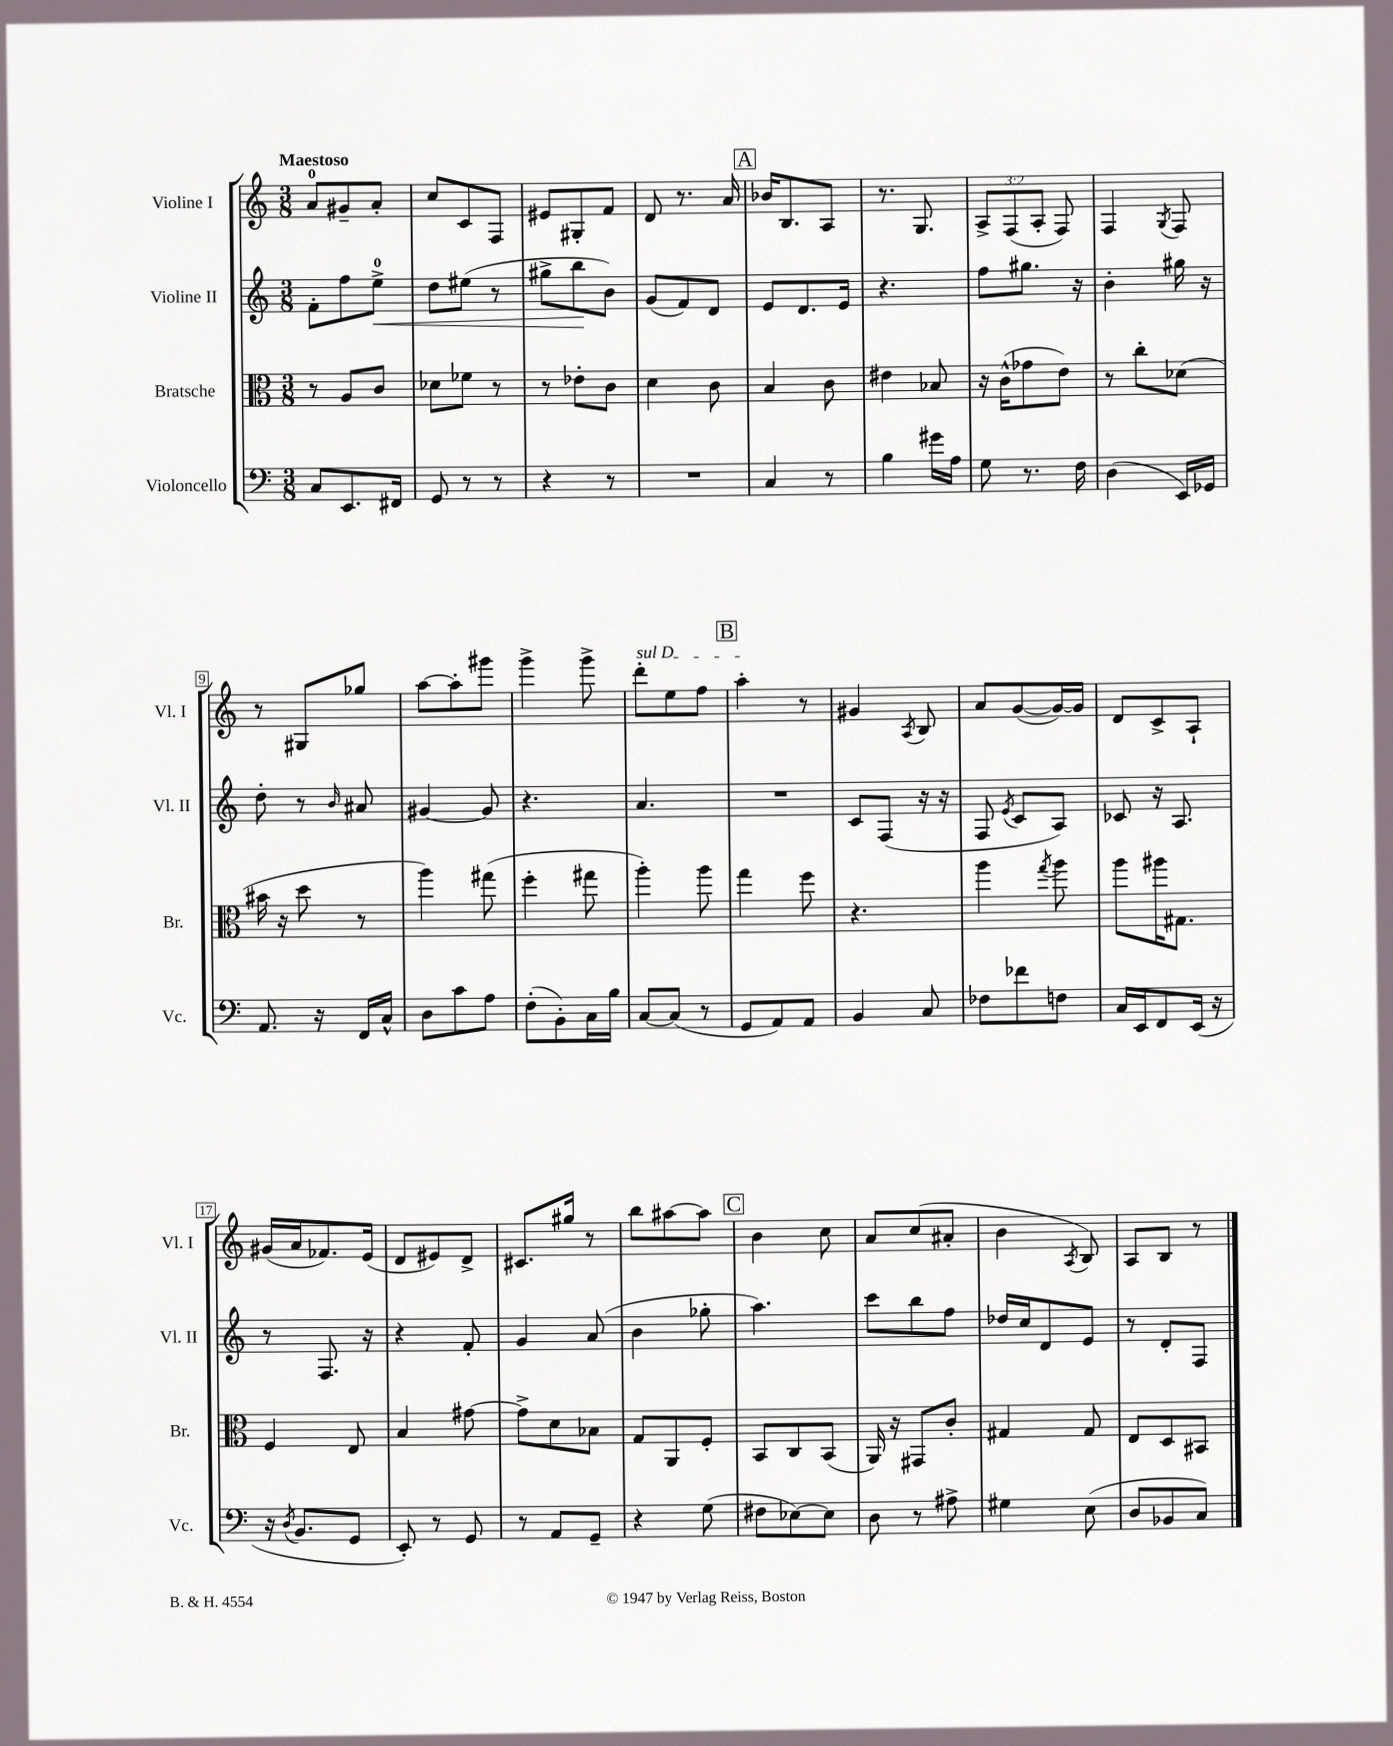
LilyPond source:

<<
\new StaffGroup <<
\new Staff = "s0" \with { instrumentName = "Violine I" shortInstrumentName = "Vl. I" } {
    \clef treble \key c \major \numericTimeSignature \time 3/8 \override Staff.TupletNumber.text = #tuplet-number::calc-fraction-text \tempo "Maestoso"
    \autoBeamOff a'8[-0 gis'8-- a'8]-. |
    c''8[ c'8 f8] |
    eis'8[ gis8-. f'8] |
    d'8 r8. a'16 |
    \mark \markup { \box "A" } bes'16[ b8. a8] |
    r8. g8. |
    \tuplet 3/2 { a8[-> f8( a8]-. } f8) |
    f4 \acciaccatura { g8 } f8 |
    r8 gis8[ ges''8] |
    a''8[~ a''8-. gis'''8] |
    g'''4-> g'''8-> |
    \once \override TextSpanner.bound-details.left.text = \markup { \italic "sul D" } d'''8[-.\startTextSpan e''8 f''8] |
    \mark \markup { \box "B" } a''4-.\stopTextSpan r8 |
    gis'4 \acciaccatura { a8 } b8 |
    a'8[ g'8~( g'16~) g'16] |
    d'8[ c'8-> a8]-! |
    gis'16[( a'16 fes'8.) e'16]( |
    d'8[ eis'8) d'8]-> |
    cis'8.[ gis''16] r8 |
    b''8[ ais''8~ ais''8] |
    \mark \markup { \box "C" } b'4 c''8 |
    a'8[ c''8( ais'8]-. |
    b'4 \acciaccatura { a8 } b8) |
    a8[ b8] r8 \bar "|." |
}
\new Staff = "s1" \with { instrumentName = "Violine II" shortInstrumentName = "Vl. II" } {
    \clef treble \key c \major \numericTimeSignature \time 3/8
    \autoBeamOff f'8[-. f''8 e''8]-0->\< |
    d''8[ eis''8]( r8 |
    gis''8[-> b''8\! b'8]) |
    g'8[( f'8) d'8] |
    \mark \markup { \box "A" } e'8[ d'8. e'16] |
    r4. |
    f''8[ gis''8.] r16 |
    b'4-. gis''16 r16 |
    d''8-. r8 \grace { b'16 } ais'8 |
    gis'4~ gis'8 |
    r4. |
    a'4. |
    \mark \markup { \box "B" } R4. |
    c'8[ f8]( r16 r16 |
    f8 \acciaccatura { e'8 } c'8[ a8]) |
    ces'8 r16 a8. |
    r8 f8. r16 |
    r4 f'8-. |
    g'4 a'8( |
    b'4 ges''8-. |
    \mark \markup { \box "C" } a''4.) |
    c'''8[ b''8 f''8] |
    des''16[ c''16 d'8 e'8] |
    r8 d'8[-. f8] \bar "|." |
}
\new Staff = "s2" \with { instrumentName = "Bratsche" shortInstrumentName = "Br." } {
    \clef alto \key c \major \numericTimeSignature \time 3/8
    \autoBeamOff r8 a8[ c'8] |
    des'8[ fes'8] r8 |
    r8 ees'8[-. c'8] |
    d'4 c'8 |
    \mark \markup { \box "A" } b4 c'8 |
    eis'4 bes8 |
    r16 c'16[-^( ges'8 e'8]) |
    r8 c''8[-. des'8]( |
    bis'16 r16 d''8 r8 |
    a''4) gis''8( |
    f''4-. gis''8 |
    a''4-.) a''8 |
    \mark \markup { \box "B" } g''4 f''8 |
    r4. |
    a''4 \acciaccatura { g''8 } a''8 |
    a''8[ ais''16 gis8.] |
    f4 e8 |
    b4 gis'8~ |
    gis'8[-> d'8 bes8] |
    g8[ a,8 f8]-. |
    \mark \markup { \box "C" } b,8[ c8 b,8]( |
    a,16) r16 gis,8[ c'8]-. |
    gis4 gis8 |
    e8[ d8 bis,8] \bar "|." |
}
\new Staff = "s3" \with { instrumentName = "Violoncello" shortInstrumentName = "Vc." } {
    \clef bass \key c \major \numericTimeSignature \time 3/8
    \autoBeamOff c8[ e,8. fis,16] |
    g,8 r8 r8 |
    r4 r8 |
    R4. |
    \mark \markup { \box "A" } c4 r8 |
    b4 gis'16[ a16] |
    g8 r8. f16 |
    d4( e,16[) ges,16] |
    a,8. r16 f,16[ c16]-^ |
    d8[ c'8 a8] |
    f8[-.( b,8-.) c16 b16] |
    c8[~ c8]( r8 |
    \mark \markup { \box "B" } g,8[ a,8) a,8] |
    b,4 c8 |
    fes8[ fes'8 f8] |
    c16[ e,16 f,8 e,16]( r16 |
    r16 \acciaccatura { d8 } b,8.[ g,8] |
    e,8-.) r8 g,8 |
    r8 a,8[ g,8]-- |
    r4 g8( |
    \mark \markup { \box "C" } fis8[ ees8~) ees8] |
    d8 r8 ais8-> |
    gis4 e8( |
    d8[ bes,8 c8]) \bar "|." |
}
>>
>>
\layout { \context { \Score \override BarNumber.stencil = #(make-stencil-boxer 0.1 0.3 ly:text-interface::print) } }
